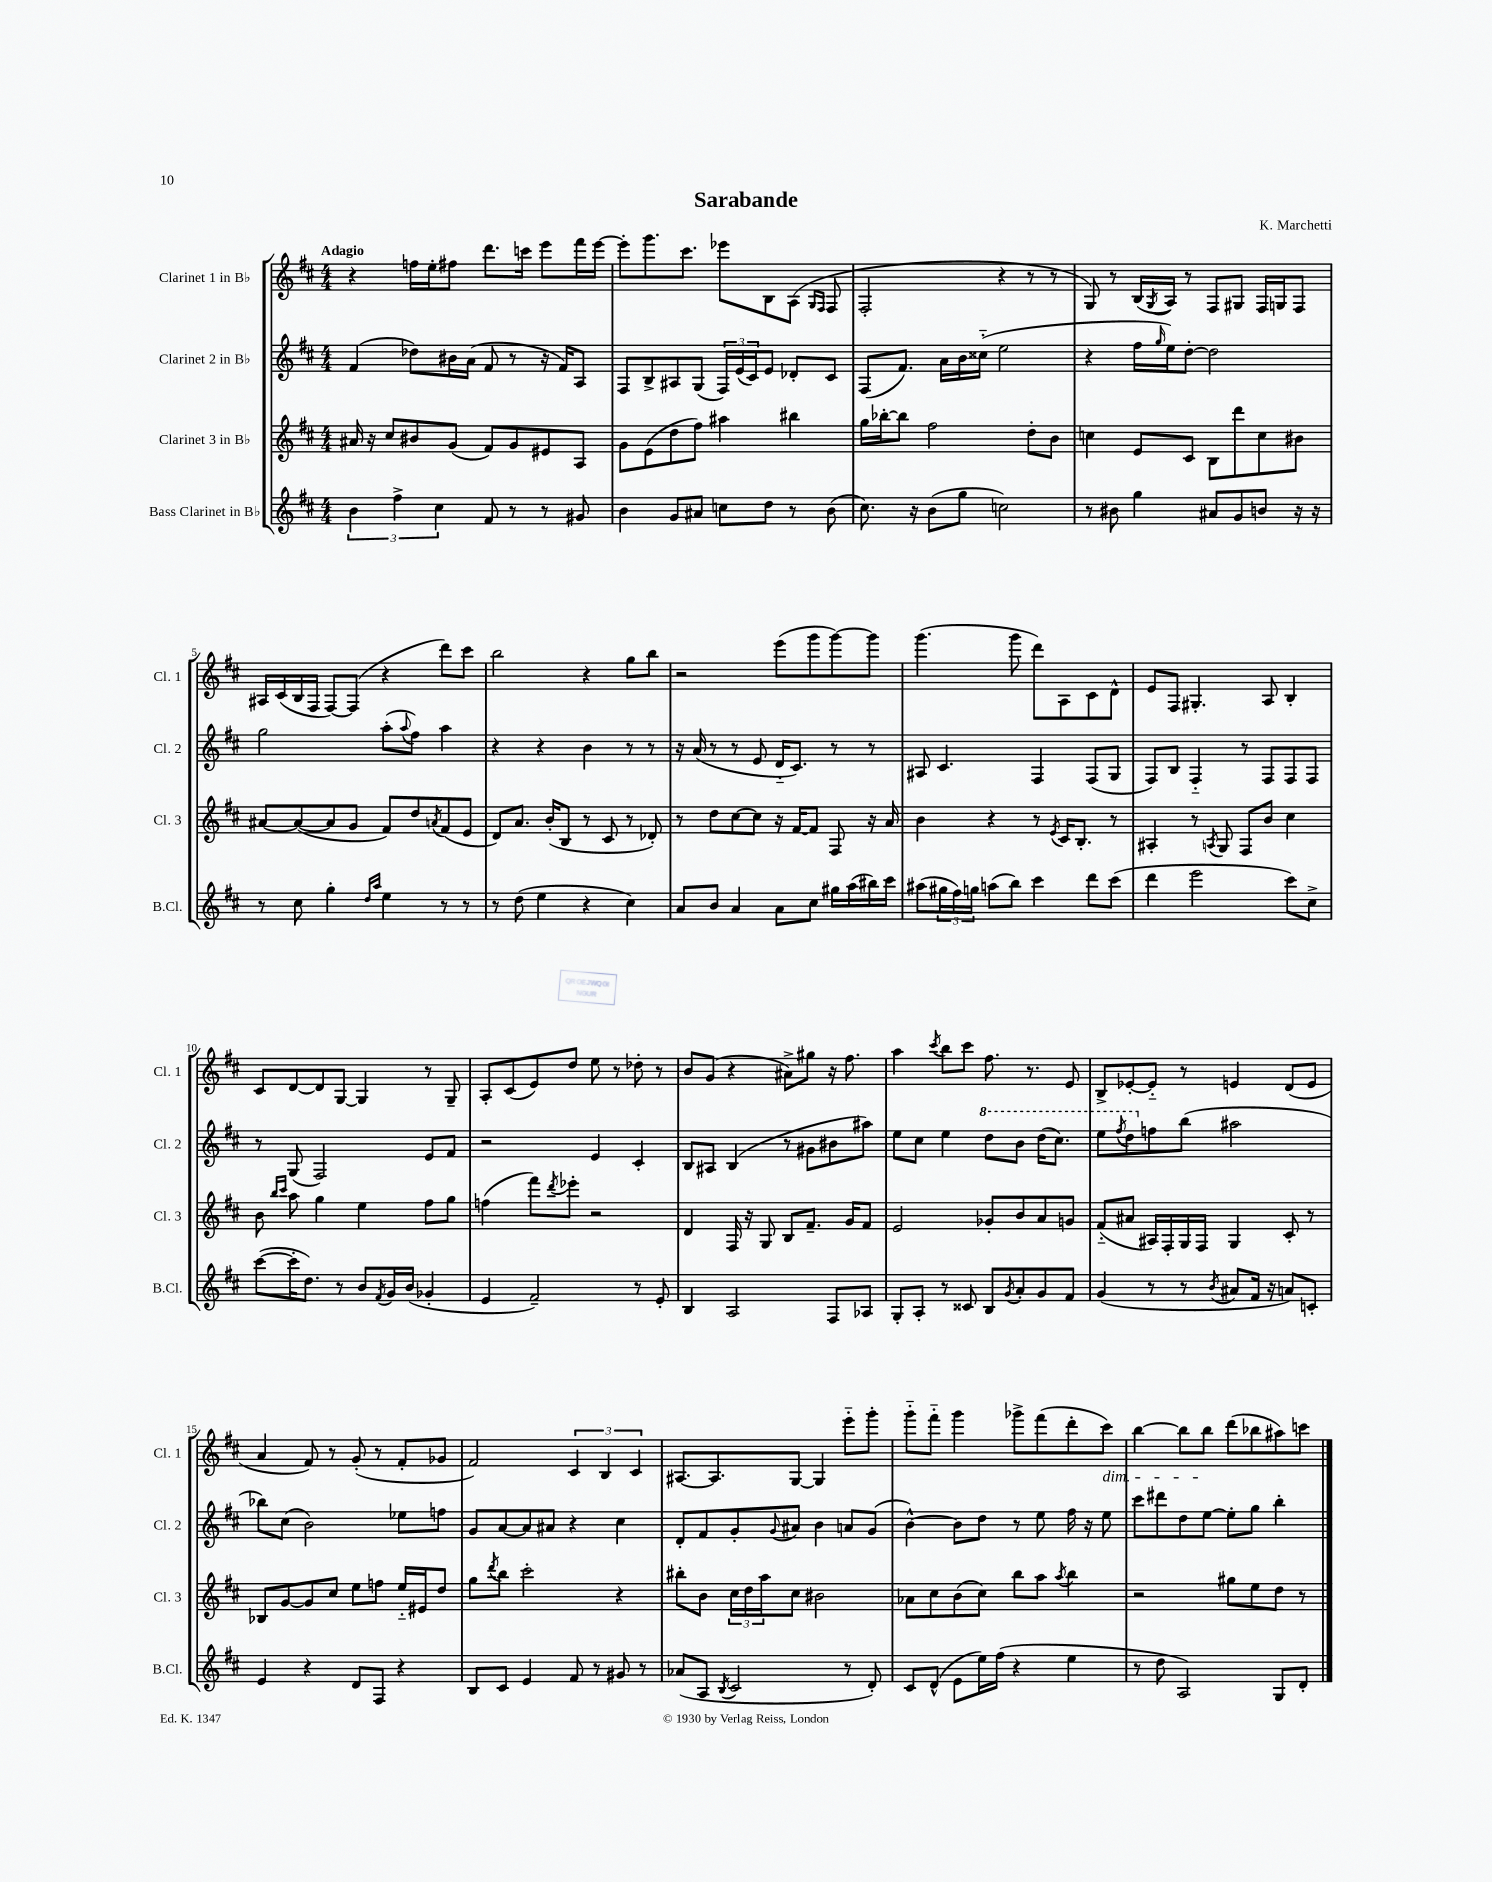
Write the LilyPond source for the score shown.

\header { title = "Sarabande" composer = "K. Marchetti" }
<<
\new StaffGroup <<
\new Staff = "s0" \with { instrumentName = "Clarinet 1 in Bb" shortInstrumentName = "Cl. 1" } {
    \clef treble \key d \major \numericTimeSignature \time 4/4 \tempo "Adagio"
    r4 f''16 e''16-. fis''8 d'''8. c'''16 e'''8 fis'''16 e'''16~ |
    e'''8-. g'''8. cis'''8. ees'''8 b8 a8( \grace { g16 fis16 } fis8 |
    fis2-. r4 r8 r8 |
    g8) r8 b16( \acciaccatura { g8 } a16) r8 fis8 gis8 fis16 g16 fis8 |
    ais16 cis'16( b16 fis16 fis8~) fis8( r4 d'''8) cis'''8 |
    b''2 r4 g''8 b''8 |
    r2 e'''8( g'''8 g'''8~) g'''8 |
    g'''4.( g'''8 d'''8) a8 cis'8 d'8-^ |
    e'8 fis8 gis4.-. a8 b4-. |
    cis'8 d'8~ d'8 g8~ g4 r8 g8-- |
    a8-. cis'8( e'8) d''8 e''8 r8 des''8-. r8 |
    b'8 g'8( r4 ais'8->) gis''8 r16 fis''8. |
    a''4 \acciaccatura { cis'''8 } b''8 cis'''8 fis''8. r8. e'8 |
    b8-> ees'8~-. ees'8-_ r8 e'4 d'8( e'8 |
    a'4 fis'8) r8 g'8-.( r8 fis'8-. ges'8 |
    fis'2) \tuplet 3/2 { cis'4 b4 cis'4 } |
    ais8.~ ais8. g8~ g4 e'''8-_ g'''8-. |
    g'''8-_ fis'''8-_ g'''4 ges'''8-> fis'''8( d'''8-. cis'''8\dim) |
    b''4~ b''8 b''8\! d'''8( bes''8 ais''8) c'''8 \bar "|." |
}
\new Staff = "s1" \with { instrumentName = "Clarinet 2 in Bb" shortInstrumentName = "Cl. 2" } {
    \clef treble \key d \major \numericTimeSignature \time 4/4
    fis'4( des''8) bis'16 a'16( fis'8 r8 r16 fis'16) a8 |
    fis8 b8-> ais8 g8( \tuplet 3/2 { fis16) e'16( cis'16) } e'8 des'8-. cis'8 |
    fis8( fis'8.) a'16 b'16 cisis''16-_( e''2 |
    r4 fis''16 \grace { g''16 } e''16) d''8~-. d''2 |
    g''2 a''8-.( \appoggiatura { a''8 } fis''8) a''4 |
    r4 r4 b'4 r8 r8 |
    r16 a'16( r8 r8 e'8 d'16-_ cis'8.) r8 r8 |
    ais8 cis'4. fis4 fis8( g8 |
    fis8) b8 fis4-_ r8 fis8 fis8 fis8 |
    r8 g8( fis2) e'8 fis'8 |
    r2 e'4 cis'4-. |
    b8 ais8 b4( r8 gis'8 bis'8 ais''8) |
    e''8 cis''8 e''4 \ottava #1 d'''8 b''8 d'''16( cis'''8.) |
    e'''8 \acciaccatura { fis'''8 } d'''8 \ottava #0 f''8 b''8( ais''2 |
    bes''8) cis''8( b'2) ees''8 f''8 |
    g'8 a'8~ a'8 ais'8 r4 cis''4 |
    d'8-. fis'8 g'8-. \appoggiatura { g'8 } ais'8 b'4 a'8 g'8( |
    b'4~-^) b'8 d''8 r8 e''8 fis''16 r16 e''8 |
    cis'''8 dis'''8 d''8 e''8~ e''8-. g''8 b''4-. \bar "|." |
}
\new Staff = "s2" \with { instrumentName = "Clarinet 3 in Bb" shortInstrumentName = "Cl. 3" } {
    \clef treble \key d \major \numericTimeSignature \time 4/4
    ais'16 r16 cis''8 bis'8 g'8( fis'8) g'8 eis'8 a8 |
    g'8 e'8( d''8 fis''8) ais''4 bis''4 |
    g''16 bes''16~-. bes''8 fis''2 d''8-. b'8 |
    c''4 e'8 cis'8 b8 d'''8 c''8 bis'8 |
    ais'8~ ais'8~( ais'8 g'8 fis'8) d''8 \acciaccatura { a'8 } fis'8( e'8 |
    d'8) a'8. b'16-.( b8 r8 cis'8 r8 des'8-.) |
    r8 d''8 cis''8~ cis''8 r16 fis'16~ fis'8 fis8 r16 a'16 |
    b'4 r4 r8 \acciaccatura { e'8 } cis'16 b8.-. r8 |
    ais4-. r8 \acciaccatura { a8 } g8 fis8 b'8 cis''4 |
    b'8 \grace { b''16 cis'''16 } a''8 g''4 e''4 fis''8 g''8 |
    f''4( fis'''8) \acciaccatura { d'''8 } ees'''8-. r2 |
    d'4 fis16 r16 g8 b8 fis'8.-- g'16 fis'8 |
    e'2 ges'8-. b'8 a'8 g'8 |
    fis'8-_( ais'8 ais16) fis16-. g16 fis16 g4 cis'8-. r8 |
    bes8 g'8~ g'8 cis''8 e''8 f''8 e''16-_ eis'16 d''8 |
    g''8 \acciaccatura { d'''8 } b''8 cis'''2-. r4 |
    bis''8-. b'8 \tuplet 3/2 { cis''16 d''16 a''16 } cis''8 bis'2 |
    aes'8 cis''8 b'8( cis''8) b''8 a''8 \acciaccatura { a''8 } b''4 |
    r2 gis''8 e''8 d''8 r8 \bar "|." |
}
\new Staff = "s3" \with { instrumentName = "Bass Clarinet in Bb" shortInstrumentName = "B.Cl." } {
    \clef treble \key d \major \numericTimeSignature \time 4/4
    \tuplet 3/2 { b'4 fis''4-> cis''4 } fis'8 r8 r8 gis'8 |
    b'4 g'8 ais'8 c''8 d''8 r8 b'8( |
    cis''8.) r16 b'8( g''8 c''2) |
    r8 bis'8 g''4 ais'8 g'8 b'8 r16 r16 |
    r8 cis''8 g''4-. \grace { d''16 a''16 } e''4 r8 r8 |
    r8 d''8( e''4 r4 cis''4) |
    a'8 b'8 a'4 a'8 cis''8 gis''16 a''16( bis''16) cis'''16 |
    ais''8( \tuplet 3/2 { gis''16 fis''16) g''16 } a''8( b''8) cis'''4 d'''8 cis'''8( |
    d'''4 e'''2 cis'''8) cis''8-> |
    cis'''8~( cis'''16-. d''8.) r8 b'8 \acciaccatura { fis'8 } g'16 b'16( ges'4-. |
    e'4 fis'2--) r8 e'8-. |
    b4 a2 fis8 aes8 |
    g8-. a8-. r8 cisis'8 b8 \acciaccatura { g'8 } a'8-. g'8 fis'8 |
    g'4( r8 r8 \acciaccatura { b'8 } ais'8 fis'16 r16 a'8) c'8-. |
    e'4 r4 d'8 fis8 r4 |
    b8 cis'8 e'4 fis'8 r8 gis'8 r8 |
    aes'8( a8 \acciaccatura { b8 } cis'2 r8 d'8-.) |
    cis'8 d'8-^( e'8 e''16) fis''16( r4 e''4 |
    r8 d''8 a2) g8 d'8-. \bar "|." |
}
>>
>>
